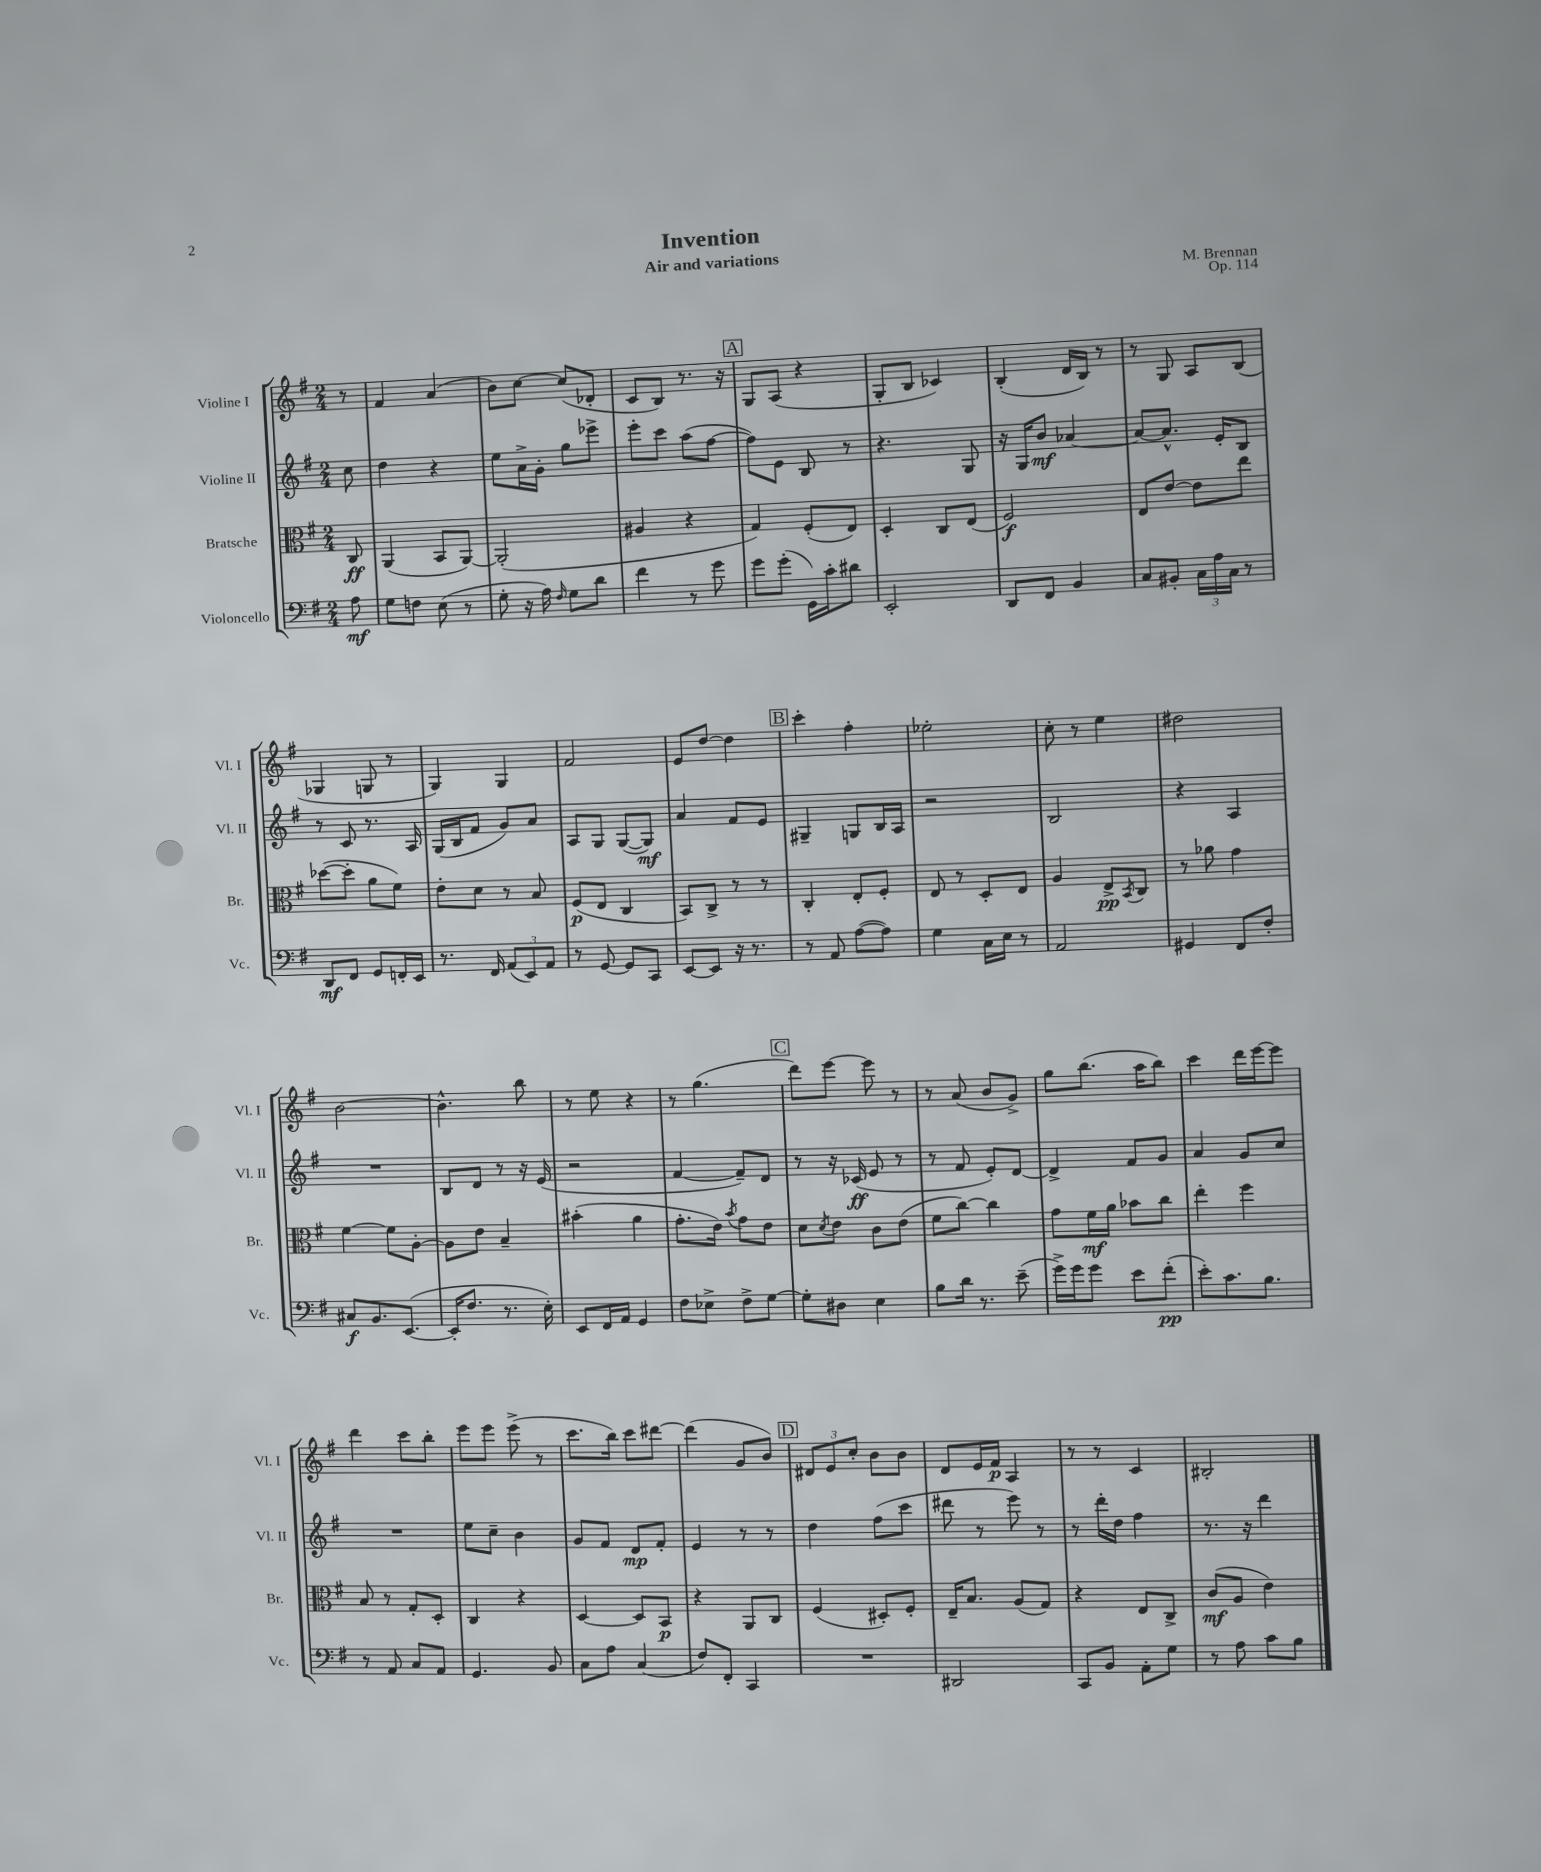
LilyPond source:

\header { title = "Invention" composer = "M. Brennan" subtitle = "Air and variations" opus = "Op. 114" }
<<
\new StaffGroup <<
\new Staff = "s0" \with { instrumentName = "Violine I" shortInstrumentName = "Vl. I" } {
    \clef treble \key g \major \numericTimeSignature \time 2/4 \partial 8
    r8 |
    fis'4 a'4( |
    b'8) c''8~ c''8( des'8-. |
    c'8 b8) r8. r16 |
    \mark \markup { \box "A" } g8 a8( r4 |
    g8-. b8 ces'4) |
    b4-.( d'16 b16) r8 |
    r8 g8 a8 b8( |
    ges4 g8 r8 |
    g4) g4 |
    fis'2 |
    e'8 d''8~ d''4 |
    \mark \markup { \box "B" } c'''4-. fis''4-. |
    ees''2-. |
    c''8-. r8 e''4 |
    dis''2 |
    b'2~ |
    b'4.-^ b''8 |
    r8 e''8 r4 |
    r8 g''4.( |
    \mark \markup { \box "C" } d'''8) e'''8~ e'''8 r8 |
    r8 a'8( b'8 g'8->) |
    g''8 b''8.( a''16 b''8) |
    c'''4 d'''16 e'''16~ e'''8 |
    d'''4 c'''8 b''8-. |
    e'''8 e'''8 e'''8->( r8 |
    c'''8. b''16) c'''8 dis'''8~ |
    dis'''4( g'8 b'8) |
    \mark \markup { \box "D" } \tuplet 3/2 { dis'8 e'8 c''8-. } b'8 b'8 |
    d'8 e'16 fis'16\p a4 |
    r8 r8 c'4 |
    bis2-. \bar "|." |
}
\new Staff = "s1" \with { instrumentName = "Violine II" shortInstrumentName = "Vl. II" } {
    \clef treble \key g \major \numericTimeSignature \time 2/4 \partial 8
    c''8 |
    d''4 r4 |
    e''8 a'16-> g'16-. g''8 ees'''8-> |
    e'''8-. c'''8 a''8( fis''8~ |
    \mark \markup { \box "A" } fis''8) e'8 b8 r8 |
    r4. g8 |
    r16 g16 b'8\mf aes'4~ |
    aes'8~ aes'8.-^ e'16-. b8 |
    r8 c'8 r8. a16 |
    g16( b16 fis'8 g'8) a'8 |
    a8 g8 g8~( g8\mf) |
    a'4 fis'8 e'8 |
    \mark \markup { \box "B" } gis4-- g8 b16 a16 |
    r2 |
    b2 |
    r4 a4 |
    R2 |
    b8 d'8 r8 r16 e'16( |
    r2 |
    fis'4~ fis'8--) d'8 |
    \mark \markup { \box "C" } r8 r16 ces'16\ff( e'8 r8 |
    r8 fis'8 e'8-.) d'8~ |
    d'4-> fis'8 g'8 |
    a'4 g'8 c''8 |
    R2 |
    e''8 c''8-- b'4 |
    g'8 fis'8 d'8\mp fis'8-. |
    e'4 r8 r8 |
    \mark \markup { \box "D" } d''4 fis''8( c'''8 |
    dis'''8 r8 e'''8) r8 |
    r8 d'''16-. d''16 fis''4 |
    r8. r16 d'''4 \bar "|." |
}
\new Staff = "s2" \with { instrumentName = "Bratsche" shortInstrumentName = "Br." } {
    \clef alto \key g \major \numericTimeSignature \time 2/4 \partial 8
    c8\ff |
    a,4( b,8 a,8~) |
    a,2-.( |
    ais4 r4 |
    \mark \markup { \box "A" } g4) fis8-.( e8) |
    d4-. c8 e8( |
    fis2\f) |
    e8 e'8~ e'8 e''8 |
    des''8~( des''8-. a'8 fis'8) |
    e'8-. d'8 r8 b8 |
    fis8\p( e8 c4 |
    b,8) c8-> r8 r8 |
    \mark \markup { \box "B" } c4-. e8-. fis8-. |
    e8 r8 d8-. e8 |
    a4 e8->\pp \acciaccatura { b,8 } c8 |
    r8 aes'8 g'4 |
    fis'4~ fis'8 a8~-. |
    a8 e'8 b4-- |
    bis'4-.( a'4 |
    g'8.-. e'16) \acciaccatura { b'8 } g'8 e'8 |
    \mark \markup { \box "C" } d'8 \acciaccatura { d'8 } e'8 c'8 e'8( |
    fis'8 c''8~) c''4 |
    g'8 fis'16\mf a'16 bes'8 c''8 |
    e''4-. fis''4 |
    b8 r8 g8-. d8-. |
    c4 r4 |
    d4~ d8 b,8\p |
    r4 a,8 c8 |
    \mark \markup { \box "D" } fis4( dis8-.) fis8-. |
    e16-- b8. a8( g8) |
    r4 e8 c8-> |
    c'8\mf( a8 e'4) \bar "|." |
}
\new Staff = "s3" \with { instrumentName = "Violoncello" shortInstrumentName = "Vc." } {
    \clef bass \key g \major \numericTimeSignature \time 2/4 \partial 8
    a8\mf |
    g8 f8 e8( r8 |
    g8-. r16 a16) \grace { fis16 } g8 d'8 |
    fis'4 r8 g'8 |
    \mark \markup { \box "A" } g'8 g'8-.( g,16) c'16-. dis'8 |
    e,2-. |
    d,8 fis,8 b,4 |
    c8 bis,8-. \tuplet 3/2 { c16 a16 c16 } r8 |
    d,8\mf fis,8 g,8 f,16-. e,16 |
    r8. fis,16 \tuplet 3/2 { a,8( e,8) a,8 } |
    r8 g,8~ g,8 c,8 |
    e,8~ e,8 r16 r8. |
    \mark \markup { \box "B" } r8 a,8 a8~( a8) |
    g4 c16 e16 r8 |
    a,2 |
    gis,4 fis,8 fis8-. |
    cis8\f b,8. e,8.~( |
    e,16-. fis8. r8. e16-.) |
    e,8 fis,16 a,16 g,4 |
    fis8 ees8-> fis8-> g8~ |
    \mark \markup { \box "C" } g8-. dis8 e4 |
    b8 d'16 r8. e'8--( |
    g'16->) g'16 g'8 e'8 fis'8-.\pp( |
    e'8-.) c'8. b8. |
    r8 a,8 c8 a,8 |
    g,4. b,8 |
    c8 a8 c4( |
    fis8) fis,8-. c,4 |
    \mark \markup { \box "D" } R2 |
    dis,2 |
    c,8 b,8 a,8-. g8 |
    r8 a8 c'8 b8 \bar "|." |
}
>>
>>
\layout { \context { \Score \remove "Bar_number_engraver" } }
